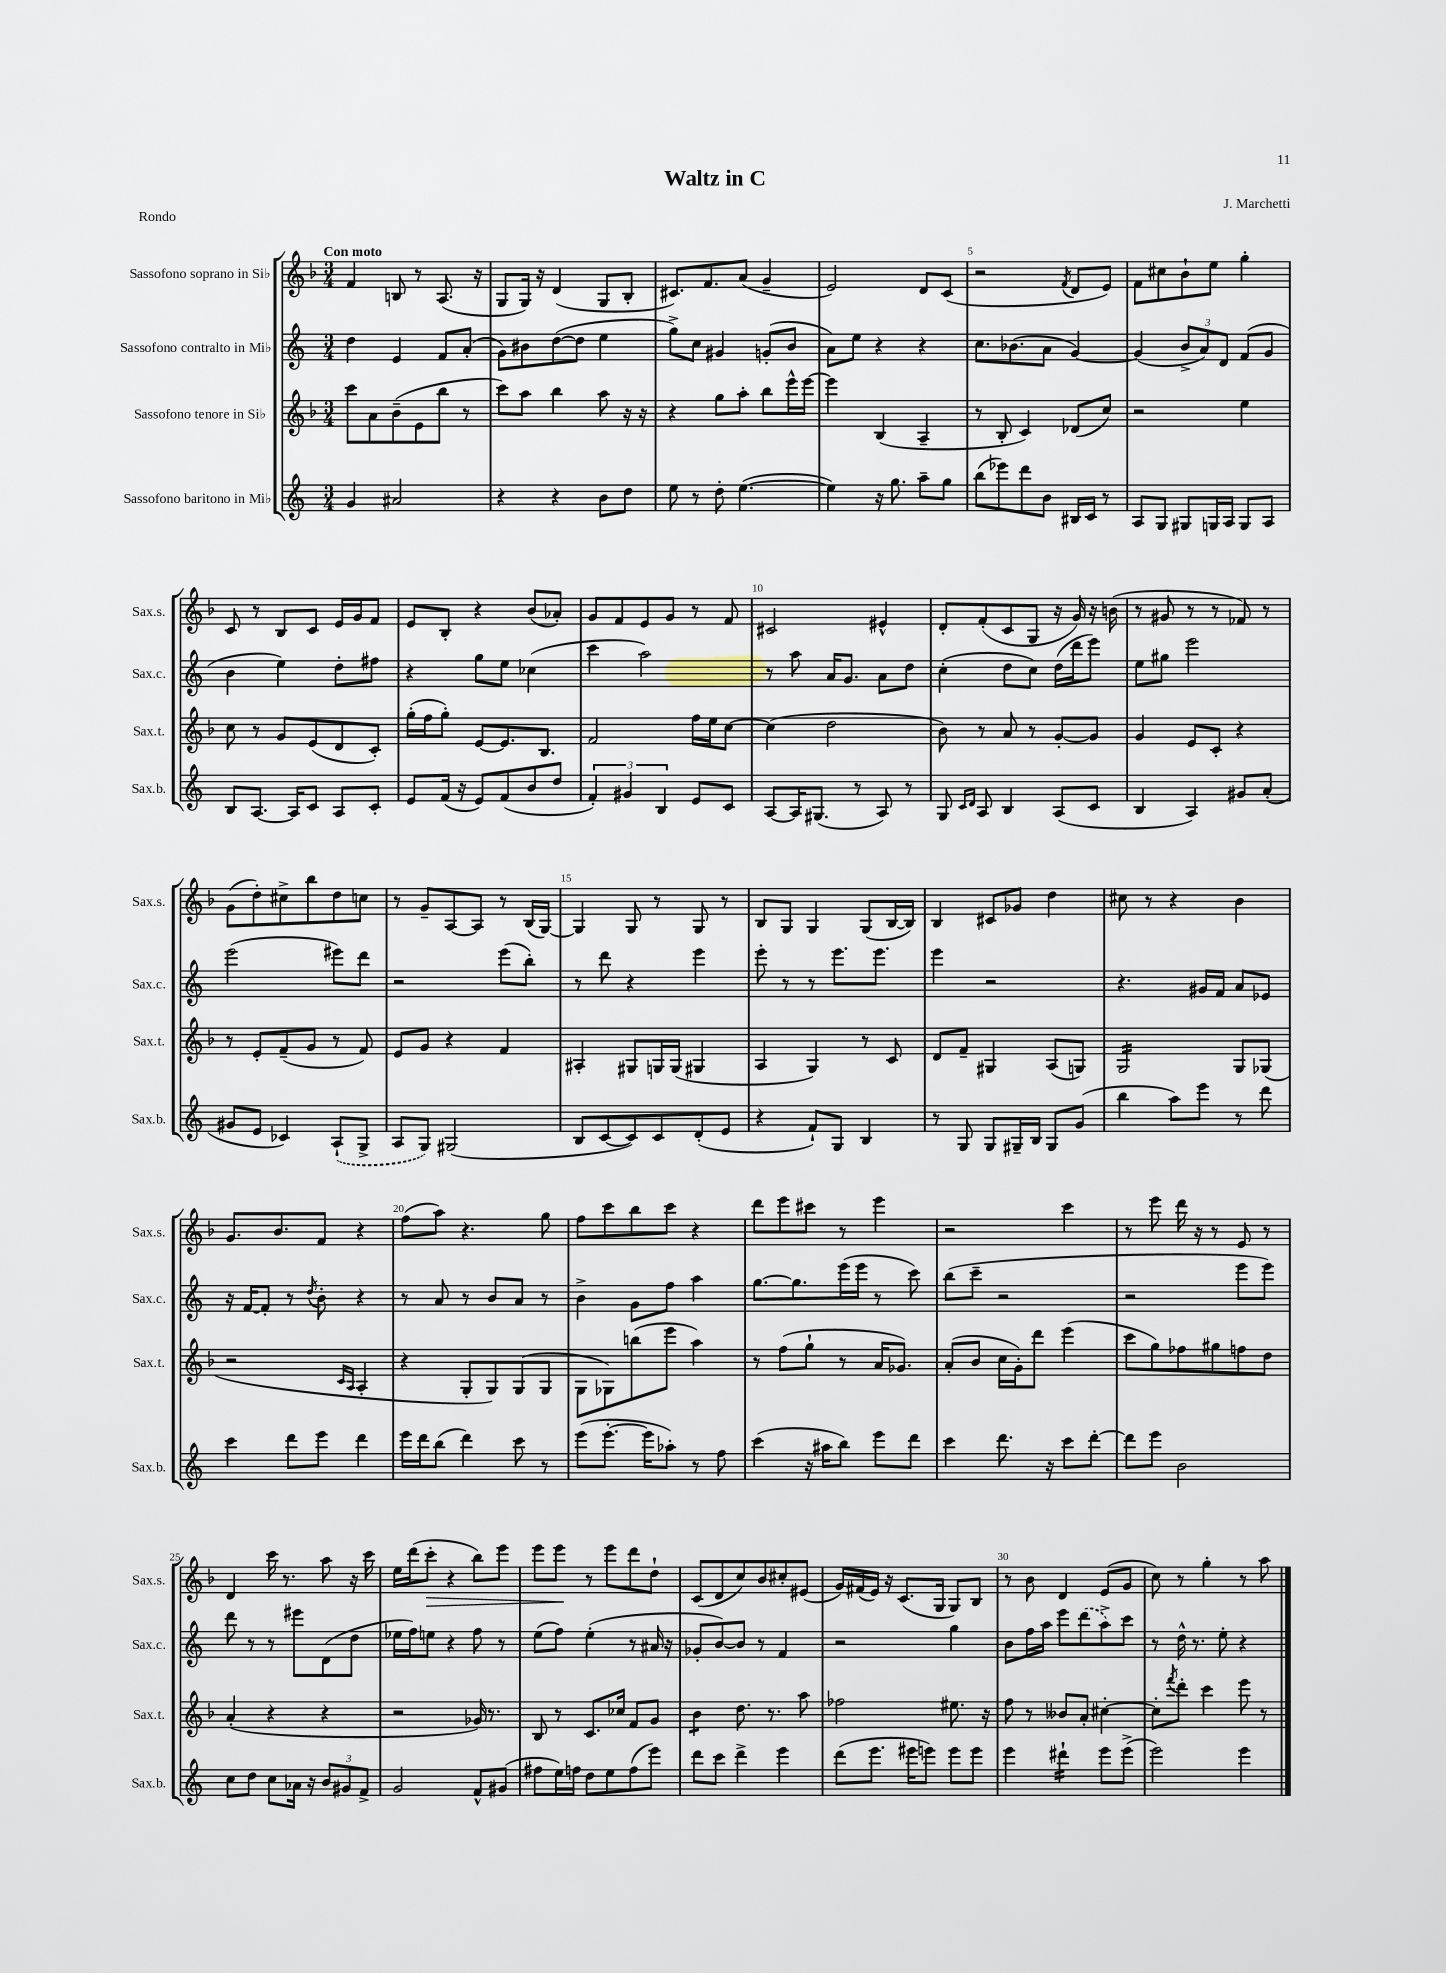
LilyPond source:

\header { title = "Waltz in C" composer = "J. Marchetti" piece = "Rondo" }
<<
\new StaffGroup <<
\new Staff = "s0" \with { instrumentName = "Sassofono soprano in Sib" shortInstrumentName = "Sax.s." } {
    \clef treble \key f \major \numericTimeSignature \time 3/4 \tempo "Con moto"
    f'4 b8 r8 a8.( r16 |
    g8 g16) r16 d'4( g8 bes8-. |
    cis'8.) f'8. a'8( g'4-- |
    e'2) d'8 c'8( |
    r2 \acciaccatura { f'8 } d'8 e'8) |
    f'8 cis''8 bes'8-! e''8 g''4-. |
    c'8 r8 bes8 c'8 e'16 g'16 f'8 |
    e'8 bes8-. r4 bes'8( aes'8-.) |
    g'8 f'8 e'8 g'8 r8 f'8 |
    cis'2 eis'4-^ |
    d'8-. f'8-.( c'8 g8 r16 g'16) r16 b'16( |
    r8 gis'8 r8 r8 fes'8) r8 |
    g'8( d''8-.) cis''8-> bes''8 d''8 c''8 |
    r8 g'8-- a8~ a8 r8 bes16( g16~) |
    g4 g8 r8 g8 r8 |
    bes8 g8 g4 g8( bes16~ bes16) |
    bes4 cis'8 ges'8 d''4 |
    cis''8 r8 r4 bes'4 |
    g'8. bes'8. f'8 r4 |
    f''8( a''8) r4. g''8 |
    f''8 c'''8 bes''8 c'''8 r4 |
    d'''8 e'''8 cis'''8 r8 e'''4 |
    r2 c'''4 |
    r8 e'''8 d'''16 r16 r8 e'8 r8 |
    d'4 c'''16 r8. a''8 r16 c'''16 |
    e''16 d'''16( c'''8-.\> r4 bes''8) e'''8 |
    e'''8 e'''8\! r8 e'''8 d'''8 d''8-! |
    c'8( d'8 c''8) bes'8 cis''8-. eis'8( |
    g'16) fis'16( e'16) r16 c'8.( g16 g8) bes8 |
    r8 bes'8 d'4 e'8( g'8 |
    c''8) r8 g''4-. r8 a''8 \bar "|." |
}
\new Staff = "s1" \with { instrumentName = "Sassofono contralto in Mib" shortInstrumentName = "Sax.c." } {
    \clef treble \key c \major \numericTimeSignature \time 3/4
    d''4 e'4 f'8 a'8-.( |
    g'8) bis'8 d''8~( d''8 e''4 |
    g''8->) c''8 gis'4 g'8-.( b'8 |
    a'8) e''8 r4 r4 |
    c''8. bes'8.( a'8 g'4~) |
    g'4( \tuplet 3/2 { b'8-> a'8) d'8 } f'8( g'8 |
    b'4 e''4) d''8-. fis''8 |
    r4 g''8 e''8 ces''4( |
    c'''4 a''2) |
    r8 a''8 a'16 g'8. a'8 d''8 |
    c''4-.( d''8 c''8) d''16( d'''16 e'''8) |
    e''8 gis''8 e'''2 |
    e'''2( eis'''8) d'''8 |
    r2 e'''8( b''8-.) |
    r8 d'''8 r4 e'''4 |
    e'''8-. r8 r8 e'''8. e'''8. |
    e'''4 r2 |
    r4. gis'16 f'16 a'8 ees'8 |
    r16 f'16~ f'8-. r8 \acciaccatura { d''8 } b'8-. r4 |
    r8 a'8 r8 b'8 a'8 r8 |
    b'4-> g'8 f''8 a''4 |
    g''8.~ g''8. e'''16( e'''16 r8 c'''8) |
    b''8( c'''8-- r2 |
    r2 e'''8 e'''8) |
    d'''8 r8 r8 eis'''8 d'8( d''8 |
    ees''16 f''16) e''8 r4 f''8 r8 |
    e''8( f''8) e''4-.( r8 ais'16 r16 |
    ges'8-. b'8~) b'8 r8 f'4 |
    r2 g''4 |
    b'8 f''16 a''16 e'''8 \once \slurDashed d'''8( a''8->) c'''8 |
    r8 d''16-^ r8. e''8-. r4 \bar "|." |
}
\new Staff = "s2" \with { instrumentName = "Sassofono tenore in Sib" shortInstrumentName = "Sax.t." } {
    \clef treble \key f \major \numericTimeSignature \time 3/4
    c'''8 a'8 bes'8--( e'8 bes''8 r8 |
    c'''8) a''8 bes''4 a''8 r16 r16 |
    r4 g''8 a''8-. bes''8 e'''16-^ e'''16~ |
    e'''4 bes4( a4-- |
    r8 bes8-. c'4) des'8( c''8) |
    r2 e''4 |
    c''8 r8 g'8 e'8( d'8 c'8-.) |
    g''16-.( f''16 g''8-.) e'8~ e'8. bes8. |
    f'2 f''16 e''16 c''8~ |
    c''4( d''2 |
    bes'8) r8 a'8 r8 g'8~-. g'8 |
    g'4 e'8 c'8-. r4 |
    r8 e'8-. f'8--( g'8 r8 f'8) |
    e'8 g'8 r4 f'4 |
    ais4-. gis8 g16 g16( gis4 |
    a4 g4) r8 c'8 |
    d'8 f'8-- gis4 a8( g8) |
    g2:16 g8 ges8( |
    r2 \grace { c'16 a16 } a4-. |
    r4 g8-. g8) g8( g8 |
    g8 ges8) b''8( e'''8 a''4) |
    r8 f''8( g''8-! r8 a'16 ges'8.) |
    a'8-.( bes'8 c''16 g'16-.) d'''8 e'''4( |
    c'''8 g''8) fes''8 gis''8 f''8 d''8 |
    a'4-.( r4 r4 |
    r2 ges'16) r8. |
    bes8 r8 c'8. ces''16 f'8 g'8 |
    bes'4:8 d''8. r8. a''8 |
    fes''2 eis''8. r16 |
    f''8 r8 beses'8 a'8-. cis''4~-. |
    cis''8-. \acciaccatura { f'''8 } d'''8-. c'''4 e'''8 r8 \bar "|." |
}
\new Staff = "s3" \with { instrumentName = "Sassofono baritono in Mib" shortInstrumentName = "Sax.b." } {
    \clef treble \key c \major \numericTimeSignature \time 3/4
    g'4 ais'2 |
    r4 r4 b'8 d''8 |
    e''8 r8 d''8-. e''4.~( |
    e''4) r16 g''8. a''8-- g''8 |
    b''8( ees'''8) d'''8 b'8 bis16 c'16 r8 |
    a8 g8 gis8 g16 a16 g8 a8 |
    b8 a8.~ a16 c'8 a8 c'8-. |
    e'8 f'16( r16 e'8) f'8( b'8 d''8 |
    \tuplet 3/2 { f'4-.) gis'4 b4 } e'8 c'8 |
    a8~ a16 gis8.( r8 a8) r8 |
    g8 \grace { c'16 d'16 } a8 b4 a8( c'8 |
    b4 a4) gis'8 a'8-.( |
    gis'8 e'8 ces'4) \once \slurDashed a8-!( g8-> |
    a8 g8) gis2( |
    b8 c'8~ c'8) c'8 d'8-.( e'8 |
    r4 f'8-!) g8 b4 |
    r8 g8 g8 gis16-- b16 gis8 g'8( |
    b''4 a''8) e'''8 r8 d'''8 |
    c'''4 d'''8 e'''8 d'''4 |
    e'''16 d'''16 b''8( d'''4) c'''8 r8 |
    e'''8( e'''8.~-. e'''16 aes''8-.) r8 f''8 |
    c'''4( r16 ais''16 b''8) e'''8 d'''8 |
    c'''4 d'''8. r16 c'''8 d'''8~-. |
    d'''8 e'''8 b'2 |
    c''8 d''8 c''8 aes'16 r16 \tuplet 3/2 { b'8 gis'8 f'8-> } |
    g'2 f'8-^ gis'8( |
    fis''8 e''16) f''16 d''8 e''8 f''8( e'''8) |
    d'''8 c'''8 d'''4-> e'''4 |
    d'''8( e'''8. eis'''16 e'''8) e'''8 e'''8 |
    e'''4 dis'''4:16-! e'''8 e'''8->( |
    e'''2) e'''4 \bar "|." |
}
>>
>>
\layout { \context { \Score \override BarNumber.break-visibility = ##(#f #t #t) barNumberVisibility = #(every-nth-bar-number-visible 5) } }
